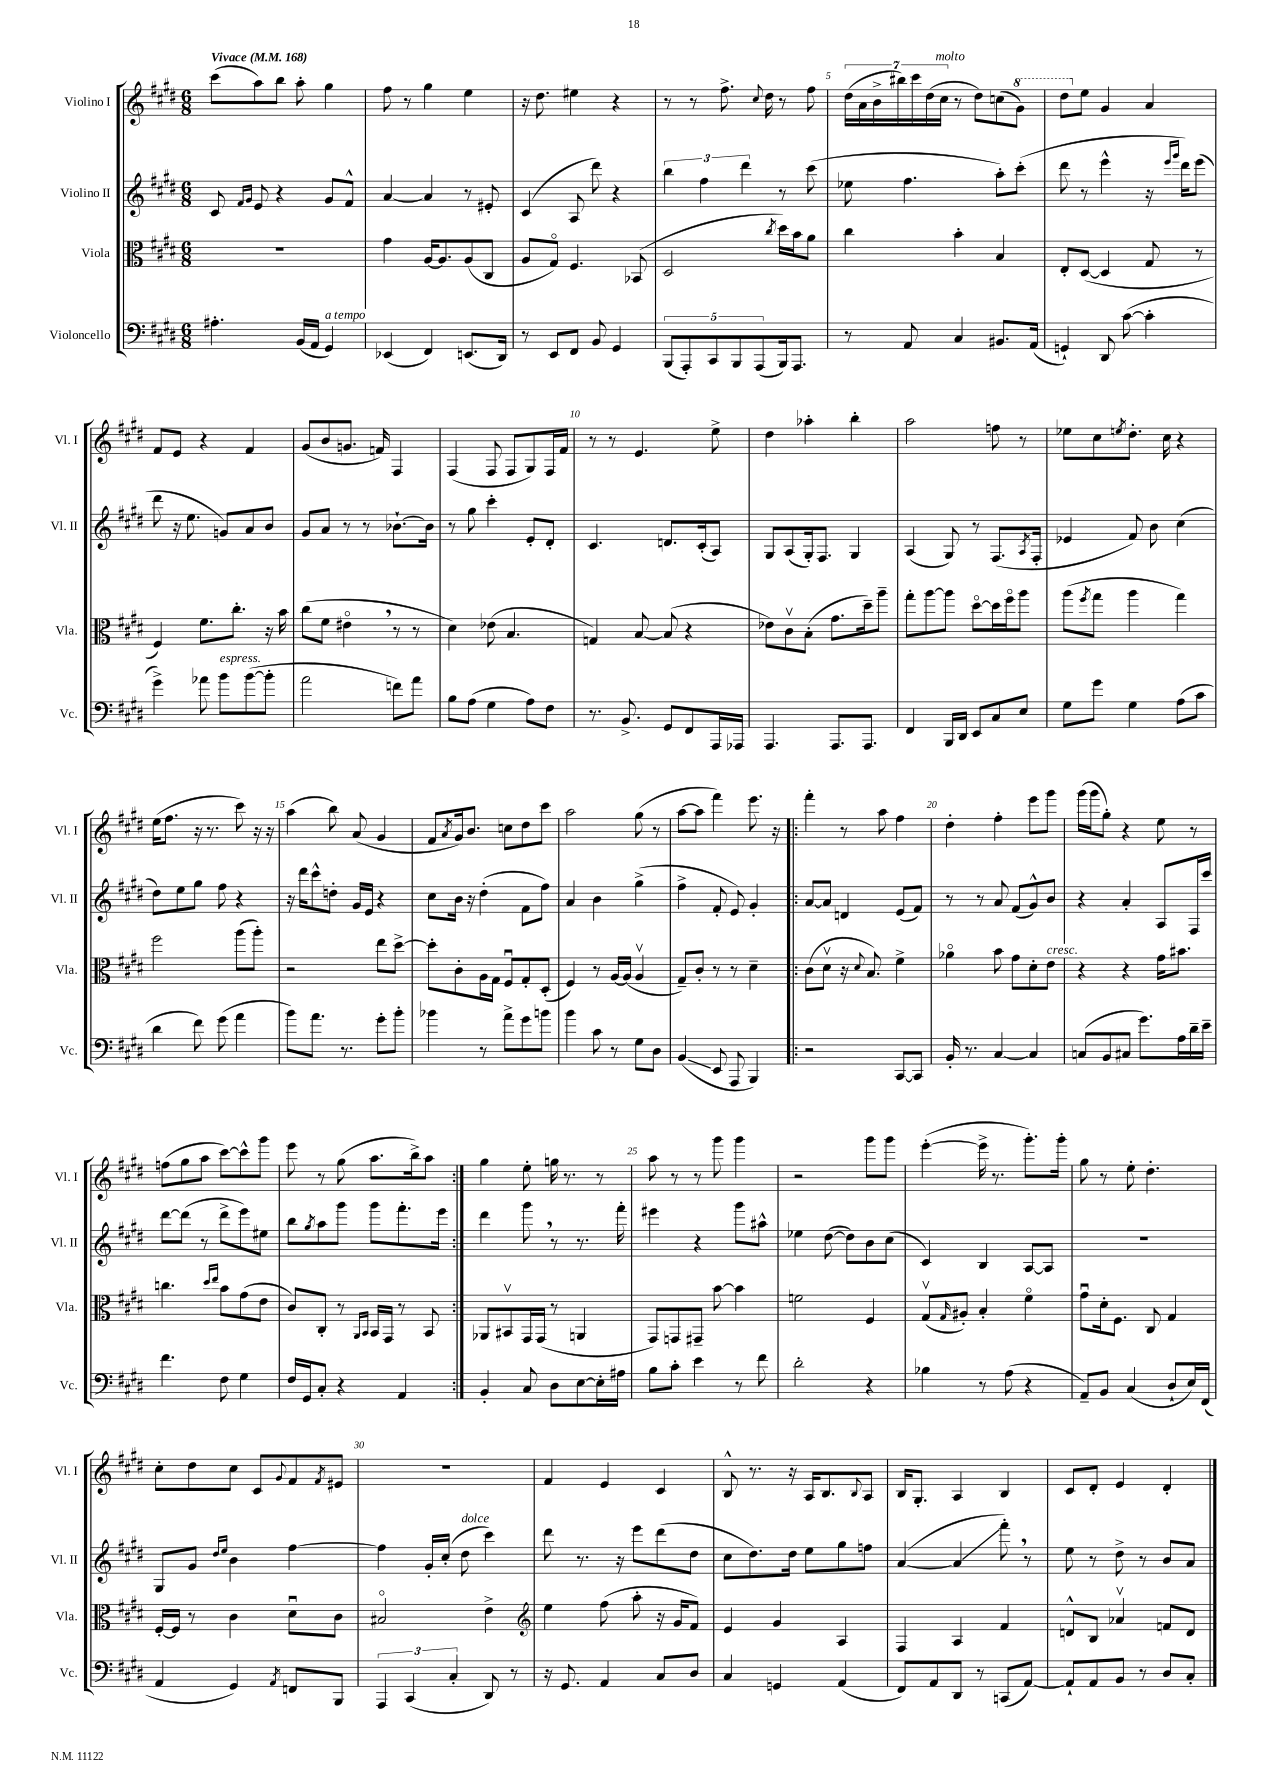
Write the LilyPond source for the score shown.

<<
\new StaffGroup <<
\new Staff = "s0" \with { instrumentName = "Violino I" shortInstrumentName = "Vl. I" } {
    \clef treble \key e \major \numericTimeSignature \time 6/8 \tempo "Vivace" 4 = 168
    cis'''8( a''8) b''8 a''8-. gis''4 |
    fis''8 r8 gis''4 e''4 |
    r16 dis''8. eis''4 r4 |
    r8 r8 fis''8.-> \appoggiatura { cis''8 } dis''16 r8 fis''8 |
    \tuplet 7/4 { dis''16( a'16 b'16-> bis''16) cis'''16 dis''16( cis''16^\markup { \italic "molto" } } r8 dis''8) c''8( \ottava #1 gis''8) |
    dis'''8 \ottava #0 e''8 gis'4 a'4 |
    fis'8 e'8 r4 fis'4 |
    gis'8( b'8 g'8. f'16) fis4 |
    fis4( fis8 fis8 gis8) fis16 fis'16 |
    r8 r8 e'4. e''8-> |
    dis''4 aes''4-. b''4-. |
    a''2 f''8 r8 |
    ees''8 cis''8 \acciaccatura { e''8 } dis''8.-. cis''16 r4 |
    e''16( fis''8. r16 r8. cis'''8) r16 r16 |
    a''4( b''8) a'8( gis'4 |
    fis'8 \acciaccatura { a'8 } gis'16) b'8. c''8 dis''8 cis'''8 |
    a''2 gis''8( r8 |
    a''8~ a''8 fis'''4) e'''8. r16 |
    \repeat volta 2 { fis'''4-. r8 a''8 fis''4 |
    dis''4-. fis''4-. e'''8 gis'''8 |
    gis'''16( gis'''16 gis''8-.) r4 e''8 r8 |
    f''8( gis''8 a''8 cis'''8~) cis'''8-^ gis'''8 |
    e'''8 r8 gis''8( a''8. b''16->) a''8 | }
    gis''4 e''8-. g''16 r8. r8 |
    a''8 r8 r8 gis'''8 gis'''4 |
    r2 gis'''8 gis'''8 |
    e'''4~-.( e'''16-> r8. gis'''8.-.) gis'''16-. |
    gis''8 r8 e''8-. dis''4.-. |
    cis''8-. dis''8 cis''8 cis'8 \appoggiatura { gis'8 } fis'8 \acciaccatura { fis'8 } eis'8 |
    R2. |
    fis'4 e'4 cis'4 |
    b8-^ r8. r16 a16 b8. \appoggiatura { b8 } a8 |
    b16 gis8.-. a4 b4 |
    cis'8 dis'8-. e'4 dis'4-. \bar "|." |
}
\new Staff = "s1" \with { instrumentName = "Violino II" shortInstrumentName = "Vl. II" } {
    \clef treble \key e \major \numericTimeSignature \time 6/8
    cis'8 \grace { fis'16 gis'16 } e'8 r4 gis'8 fis'8-^ |
    a'4~ a'4 r8 eis'8-. |
    cis'4( a8 dis'''8) r4 |
    \tuplet 3/2 { b''4 fis''4 dis'''4 } r8 cis'''8( |
    ees''8 fis''4. a''8-.) cis'''8-.( |
    dis'''8 r8 e'''4-^ r16 \grace { e'''16 gis'''16 } dis'''16) e'''8( |
    dis'''8 r16 e''8. g'8) a'8 b'8 |
    gis'8 a'8 r8 r8 bes'8.~-! bes'16 |
    r8 gis''8 cis'''4-. e'8-. dis'8-. |
    cis'4. d'8. cis'16-.( a8) |
    gis8 a8( gis16-.) fis8. gis4 |
    a4( gis8) r8 fis8.( \acciaccatura { a8 } fis16-. |
    ees'4 fis'8) b'8 cis''4( |
    dis''8) e''8 gis''8 fis''8 r4 |
    r16 dis'''16 cis'''8-^ d''8-. gis'16 e'16 r4 |
    cis''8 b'16 r16 dis''4-.( fis'8 fis''8) |
    a'4 b'4 gis''4->( |
    fis''4-> fis'8-. e'8) gis'4-. |
    \repeat volta 2 { a'8~ a'8 d'4 e'8( fis'8) |
    r8 r8 a'8 fis'8( gis'8-^) b'8 |
    r4 a'4-. a8 fis16 cis'''16 |
    dis'''8~ dis'''8( r8 dis'''8-> e'''8) eis''8 |
    b''8 \acciaccatura { gis''8 } a''8 gis'''8 gis'''8 fis'''8.-. e'''16 | }
    dis'''4 gis'''8 \breathe r8 r8. fis'''16-. |
    eis'''4 r4 gis'''8 ais''8-^ |
    ees''4 dis''8~( dis''8) b'8 cis''8( |
    cis'4) b4 a8~ a8 |
    R2. |
    gis8 gis'8 \grace { dis''16 e''16 } b'4 fis''4~ |
    fis''4 gis'16-. cis''16-.( dis''8^\markup { \italic "dolce" } cis'''4) |
    dis'''8 r8. r16 e'''8 dis'''8( dis''8 |
    cis''8 dis''8.) dis''16 e''8 gis''8 f''8 |
    a'4~( a'4\glissando fis'''8-.) \breathe r8 |
    e''8 r8 dis''8-> r8 b'8 a'8 \bar "|." |
}
\new Staff = "s2" \with { instrumentName = "Viola" shortInstrumentName = "Vla." } {
    \clef alto \key e \major \numericTimeSignature \time 6/8
    R2. |
    gis'4 a16~ a8. a8( cis8 |
    a8 gis8\flageolet) fis4. bes,8( |
    dis2 \acciaccatura { cis''8 } dis''16) b'16 a'8 |
    cis''4 b'4-. b4 |
    e8-. dis8~( dis4 gis8 r8 |
    fis4) fis'8. cis''8.-. r16 b'16 |
    cis''8( fis'8 eis'4\flageolet \breathe r8 r8 |
    dis'4) ees'8( b4. |
    g4) b8~ b8( r4 |
    ees'8) cis'8\upbow b8-.( gis'8. dis''16--) a''8-- |
    gis''8-. a''8~ a''8 dis''8~\flageolet dis''16 fis''16\flageolet a''8 |
    a''8( \acciaccatura { fis''8 } gis''8 a''4 gis''4) |
    fis''2 a''8( a''8-.) |
    r2 e''8 dis''8~-> |
    dis''8-. cis'8-. a16 gis16 fis8\downbow gis8-. dis8-.( |
    fis4) r8 a16~ a16( a4\upbow |
    gis8--) cis'8-. r8 r8 dis'4-- |
    \repeat volta 2 { cis'8( dis'8\upbow r16 \appoggiatura { dis'8 } b8.) fis'4-> |
    aes'4\flageolet b'8 gis'8 dis'8-. e'8^\markup { \italic "cresc." } |
    r4 r4 gis'16 bis'8. |
    c''4. \grace { dis''16 e''16 } b'8 gis'8( e'8 |
    cis'8) cis8-. r8 \grace { a,16 b,16 } b,16 gis,16 r8 b,8 | }
    aes,8 bis,8\upbow gis,16 gis,16( r8 a,4 |
    gis,8) g,8 gis,8-- b'8~ b'4 |
    f'2 fis4 |
    gis8\upbow( \grace { gis16 } ais8-.) b4-. fis'4\flageolet |
    gis'8\downbow dis'16-. fis8. cis8 gis4 |
    fis16~-. fis16 r8 cis'4 dis'8\downbow cis'8 |
    bis2\flageolet e'4-> |
    \clef treble e''4 fis''8( a''8-. r16 gis'16 fis'8) |
    e'4 gis'4 a4 |
    fis4 a4 fis'4 |
    d'8-^ b8 aes'4\upbow f'8 d'8 \bar "|." |
}
\new Staff = "s3" \with { instrumentName = "Violoncello" shortInstrumentName = "Vc." } {
    \clef bass \key e \major \numericTimeSignature \time 6/8
    ais4.-. b,16( a,16 gis,4^\markup { \italic "a tempo" }) |
    ees,4( fis,4) e,8.( dis,16) |
    r8 e,8 fis,8 b,8 gis,4 |
    \tuplet 5/4 { b,,8( a,,8-.) cis,8 b,,8 a,,8( } b,,16) a,,8. |
    r8 a,8 cis4 bis,8. a,16( |
    g,4-!) dis,8 cis'8~( cis'4-. |
    gis'4->) aes'8 b'8^\markup { \italic "espress." } b'8~( b'8-. |
    a'2 f'8) a'8 |
    b8 a8( gis4 a8) fis8 |
    r8. b,8.-> gis,8 fis,8 a,,16 aes,,16 |
    a,,4. a,,8. a,,8. |
    fis,4 b,,16 dis,16 e,8 cis8 e8 |
    gis8 gis'8 gis4 a8( cis'8 |
    dis'4 fis'8) gis'8( a'4 |
    b'8) a'8. r8. gis'8-. b'8-. |
    bes'4 r8 a'8-> gis'8 b'8 |
    b'4 cis'8 r8 gis8 dis8 |
    b,4\glissando( e,8 a,,8 b,,4) |
    \repeat volta 2 { r2 cis,8~ cis,8 |
    b,16-. r8. cis4~ cis4 |
    c8( b,8 cis8 gis'8.) a16 dis'16-- e'16-- |
    fis'4. fis8 gis4 |
    fis16 gis,16 cis8-. r4 a,4 | }
    b,4-. cis8 dis8 e8~ e16-. ais16 |
    b8 cis'8-. e'4 r8 fis'8 |
    dis'2-. r4 |
    bes4 r8 a8( r4 |
    a,8--) b,8 cis4( dis8-! e16) fis,16( |
    a,4 gis,4) \acciaccatura { a,8 } f,8 b,,8 |
    \tuplet 3/2 { a,,4 cis,4( cis4-. } dis,8) r8 |
    r16 gis,8. a,4 cis8 dis8 |
    cis4 g,4 a,4( |
    fis,8) a,8 dis,8 r8 c,8( a,8~) |
    a,8-! a,8 b,8 r8 dis8 cis8-. \bar "|." |
}
>>
>>
\layout { \context { \Score \override BarNumber.break-visibility = ##(#f #t #t) barNumberVisibility = #(every-nth-bar-number-visible 5) } }
